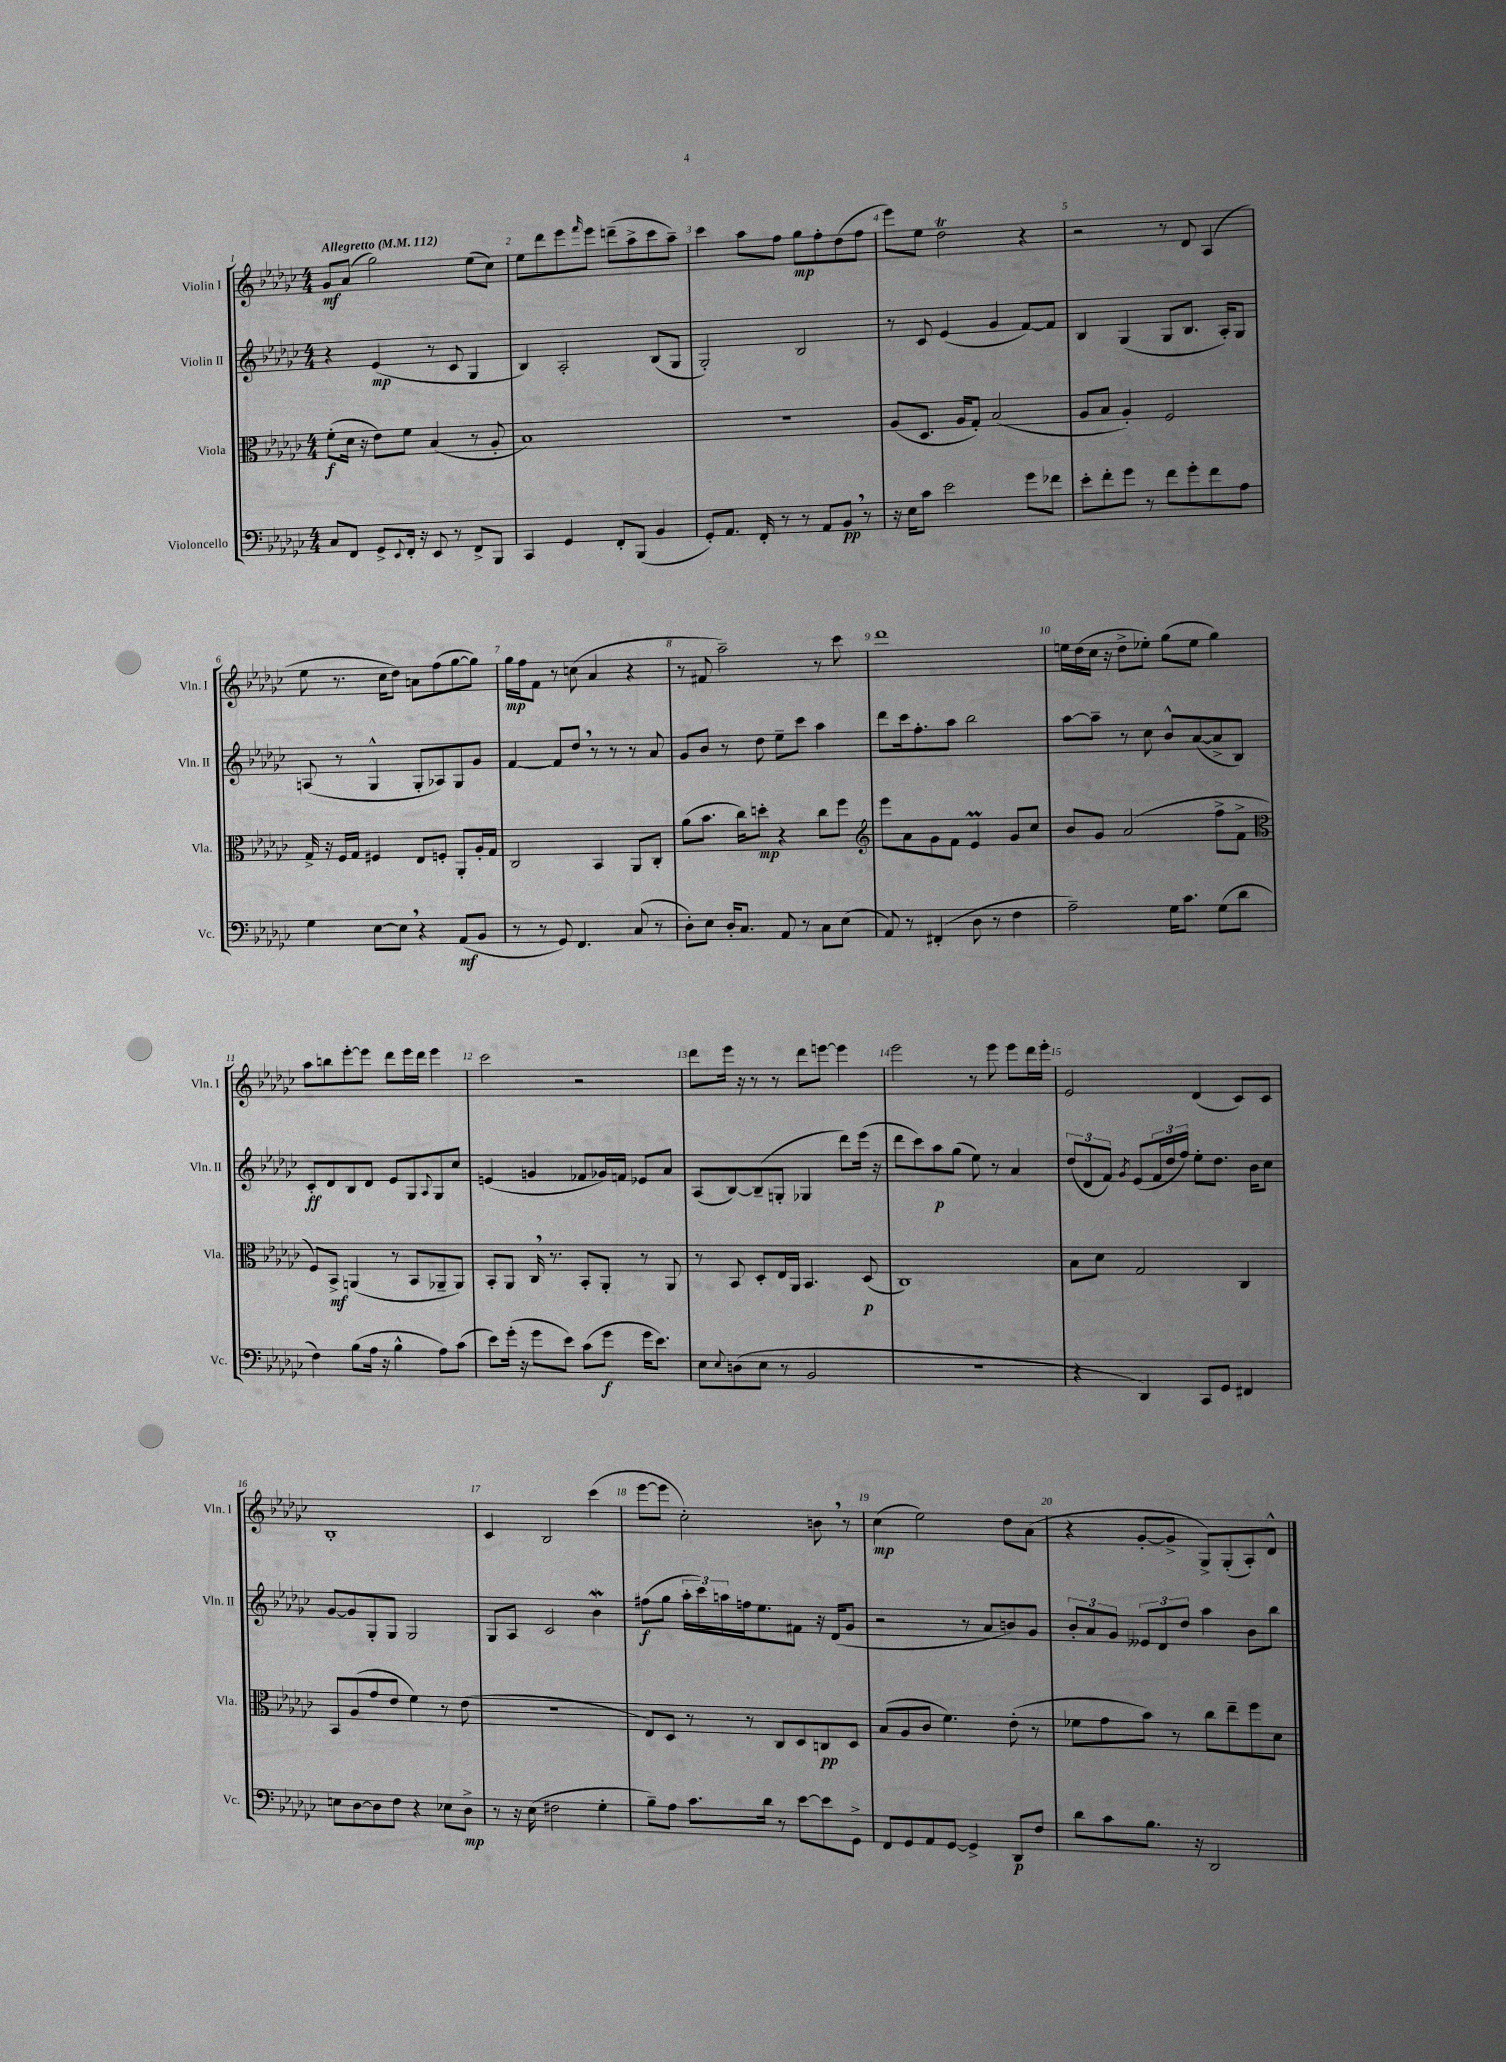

**kern	**dynam	**kern	**dynam	**kern	**dynam	**kern	**dynam
*part4	*part4	*part3	*part3	*part2	*part2	*part1	*part1
*staff4	*staff4	*staff3	*staff3	*staff2	*staff2	*staff1	*staff1
*I"Violoncello	*	*I"Viola	*	*I"Violin II	*	*I"Violin I	*
*I'Vc.	*	*I'Vla.	*	*I'Vln. II	*	*I'Vln. I	*
*clefF4	*	*clefC3	*	*clefG2	*	*clefG2	*
*k[b-e-a-d-g-c-]	*	*k[b-e-a-d-g-c-]	*	*k[b-e-a-d-g-c-]	*	*k[b-e-a-d-g-c-]	*
*M4/4	*	*M4/4	*	*M4/4	*	*M4/4	*
*MM112	*	*MM112	*	*MM112	*	*MM112	*
=1	=1	=1	=1	=1	=1	=1	=1
!	!	!	!	!	!	!LO:TX:a:B:t=Allegretto	!
8C-/L	.	(8f'\L	f	4r	.	8g-/L	mf
8FF/J	.	16d-\Jk	.	.	.	(8a-/J	.
.	.	16r	.	.	.	.	.
8GG-^/L	.	8e-\L)	.	(4e-/	mp	2gg-\)	.
8qqEE-/	.	.	.	.	.	.	.
16FF'/Jk	.	8f\J	.	.	.	.	.
16r	.	.	.	.	.	.	.
8EE-/	.	(4B-/	.	8r	.	.	.
8r	.	.	.	8c-/	.	.	.
8FF^/L	.	8r	.	4G-/	.	(8ee-\L	.
8BBB-/J	.	8A-'/	.	.	.	8cc-\J)	.
=2	=2	=2	=2	=2	=2	=2	=2
4CC-/	.	1B-)	.	4B-/)	.	8ee-\L	.
.	.	.	.	.	.	8ddd-\	.
4GG-/	.	.	.	2A-'/	.	8eee-\	.
.	.	.	.	.	.	16qqfff/	.
.	.	.	.	.	.	8eee-\J	.
8FF'/L	.	.	.	.	.	(8dddn~\L	.
(8BBB-/J	.	.	.	.	.	8aa-^\	.
4BB-/	.	.	.	(8B-/L	.	8ccc-\	.
.	.	.	.	8G-/J	.	8aa-~\J)	.
=3	=3	=3	=3	=3	=3	=3	=3
8GG-'/L)	.	1r	.	2G-'/)	.	4ccc-\	.
8.AA-/J	.	.	.	.	.	.	.
.	.	.	.	.	.	8aa-\L	.
16FF'/	.	.	.	.	.	.	.
8r	.	.	.	.	.	8ff\J	.
8r	.	.	.	2B-/	.	8gg-\L	mp
8AA-/L	.	.	.	.	.	8ff'\	.
8BB-,/J	pp	.	.	.	.	(8dd-\	.
8r	.	.	.	.	.	8ff\J	.
=4	=4	=4	=4	=4	=4	=4	=4
16r	.	(8A-/L	.	8r	.	8eee-\L)	.
16E-\KL	.	.	.	.	.	.	.
8c-\J	.	8.D-/J	.	8c-/	.	8ee-\J	.
2e-\	.	.	.	(4e-/	.	2dd-T\	.
.	.	16A-/KL	.	.	.	.	.
.	.	8G-'/J)	.	.	.	.	.
.	.	(2B-/	.	4g-/	.	.	.
8g-\L	.	.	.	[8f/L)	.	4r	.
8f-X\J	.	.	.	8f/J]	.	.	.
=5	=5	=5	=5	=5	=5	=5	=5
8e-'\L	.	8A-/L	.	4B-/	.	2r	.
8f'\	.	8B-/J	.	.	.	.	.
8g-\J	.	4A-'/)	.	(4G-/	.	.	.
8r	.	.	.	.	.	.	.
8f\L	.	2F/	.	8G-/L	.	8r	.
8g-'\	.	.	.	8.B-/J	.	8d-/	.
8f\	.	.	.	.	.	(4A-/	.
.	.	.	.	16A-'/KL)	.	.	.
8A-\J	.	.	.	8G-/J	.	.	.
!!LO:LB:g=z
=6	=6	=6	=6	=6	=6	=6	=6
4G-\	.	16G-^/	.	(8An/	.	8ee-\	.
.	.	16r	.	.	.	.	.
.	.	16F/LL	.	8r	.	8.r	.
.	.	16G-/JJ	.	.	.	.	.
[8E-\L	.	4F#X/	.	4G-^^/	.	.	.
.	.	.	.	.	.	16cc-\KL	.
8E-,\J]	.	.	.	.	.	8dd-\J)	.
4r	.	8E-/L	.	8G-'/L	.	8an\L	.
.	.	8Fn'/J	.	8A-X/)	.	(8ff\	.
(8AA-/L	mf	8AA-'/L	.	8G-/	.	[8gg-\	.
8BB-/J	.	16A-'/L	.	8g-/J	.	8gg-\J])	.
.	.	16G-/JJ	.	.	.	.	.
=7	=7	=7	=7	=7	=7	=7	=7
8r	.	2C-/	.	[4f/	.	16gg-\LL	mp
.	.	.	.	.	.	16ff\J	.
8r	.	.	.	.	.	8f\J	.
8GG-/)	.	.	.	8f/L]	.	8r	.
4.FF/	.	.	.	8dd-,/J	.	(8ccn\	.
.	.	4BB-/	.	8r	.	4a-/	.
.	.	.	.	8r	.	.	.
(8C-/	.	8AA-/L	.	8r	.	4r	.
8r	.	8C-'/J	.	8a-/	.	.	.
=8	=8	=8	=8	=8	=8	=8	=8
8D-'\L)	.	(8a-\L	.	8g-/L	.	8r	.
8E-\J	.	8.b-\J	.	8b-/J	.	8f#X/	.
16D-'/KL	.	.	.	8r	.	2aa-~\)	.
8.C-/J	.	16cc-\KL)	.	.	.	.	.
.	.	8ddn'\J	mp	8dd-\	.	.	.
8AA-/	.	4r	.	8ee-~\L	.	.	.
8r	.	.	.	8ccc-\J	.	.	.
8C-\L	.	8cc-\L	.	4aa-\	.	8r	.
(8E-\J	.	8ff\J	.	.	.	8ccc-\	.
=9	=9	=9	=9	=9	=9	=9	=9
*	*	*clefG2	*	*	*	*	*
8AA-/)	.	8eee-\L	.	8ddd-\L	.	1ddd-	.
8r	.	8a-\	.	16ccc-\k	.	.	.
.	.	.	.	8.ff'\	.	.	.
(4FF#X'/	.	8g-\	.	.	.	.	.
.	.	8f\J	.	8aa-\J	.	.	.
8D-\	.	4e-M/	.	2bb-\	.	.	.
8r	.	.	.	.	.	.	.
4F\	.	8g-/L	.	.	.	.	.
.	.	8cc-/J	.	.	.	.	.
=10	=10	=10	=10	=10	=10	=10	=10
2A-~\)	.	8b-/L	.	[8aa-\L	.	16een\LL	.
.	.	.	.	.	.	(16dd-\	.
.	.	8g-/J	.	8aa-~\J]	.	16cc-\JJ	.
.	.	.	.	.	.	16r	.
.	.	(2a-/	.	8r	.	8dd-^\L	.
.	.	.	.	8cc-\	.	8ee-X'\J)	.
16G-\KL	.	.	.	8b-^^/L	.	(8gg-\L	.
8.c-\J	.	.	.	.	.	.	.
.	.	.	.	([8a-/	.	8ee-\J	.
(8G-\L	.	8ff^\L	.	8a-^/]	.	4gg-\)	.
8d-\J	.	8f^\J	.	8B-/J)	.	.	.
!!LO:LB:g=z
=11	=11	=11	=11	=11	=11	=11	=11
*	*	*clefC3	*	*	*	*	*
4F\)	.	8F/L)	.	8c-'/L	ff	8aa-\L	.
.	.	8BB-^/J	mf	8d-/	.	8bbn\	.
(8B-\L	.	(4AAn/	.	8B-/	.	[8eee-'\	.
16A-\Jk	.	.	.	8d-/J	.	8eee-\J]	.
16r	.	.	.	.	.	.	.
4B-^^\	.	8r	.	8e-/L	.	8ddd-\L	.
.	.	8BB-/L	.	8G-/	.	16eee-\L	.
.	.	.	.	.	.	16ddd-\JJ	.
.	.	.	.	8qqA-/	.	.	.
8A-\L)	.	8AA-X~/	.	8G-/	.	4eee-\	.
(8c-\J	.	8AA-/J)	.	8cc-/J	.	.	.
=12	=12	=12	=12	=12	=12	=12	=12
8e-\L)	.	8BB-'/L	.	(4en/	.	2ccc-\	.
(16g-'\Jk	.	8AA-/J	.	.	.	.	.
16r	.	.	.	.	.	.	.
8g-\L	.	16C-,/	.	4gn/	.	.	.
.	.	8.r	.	.	.	.	.
8e-\J)	.	.	.	.	.	.	.
(8c-\L	.	8BB-'/L	.	8f-X/L	.	2r	.
8g-\J	f	8AA-'/J	.	16g-X/L)	.	.	.
.	.	.	.	16fn/JJ	.	.	.
16g-\KL	.	8r	.	8e-X/L	.	.	.
8.e-\J)	.	.	.	.	.	.	.
.	.	8AA-/	.	8a-/J	.	.	.
=13	=13	=13	=13	=13	=13	=13	=13
8E-\L	.	8r	.	(8A-/L	.	8ddd-\L	.
8qqE-/	.	.	.	.	.	.	.
(8Dn\	.	8BB-/	.	[8B-/)	.	16eee-\Jk	.
.	.	.	.	.	.	16r	.
8E-\J	.	8D-'/L	.	(8B-~/]	.	8r	.
8r	.	16E-/L	.	8Gn'/J	.	8r	.
.	.	16AA-/JJ	.	.	.	.	.
2BB-/	.	4.BB-/	.	4G-X/	.	8ddd-\L	.
.	.	.	.	.	.	[8eeen\J	.
.	.	.	.	8ddd-\L)	.	4eee\]	.
.	.	(8D-/	p	(16eee-\Jk	.	.	.
.	.	.	.	16r	.	.	.
=14	=14	=14	=14	=14	=14	=14	=14
1r	.	1C-)	.	8ddd-\L	.	2eee-\	.
.	.	.	.	8ccc-\)	.	.	.
.	.	.	.	8aa-\	p	.	.
.	.	.	.	(8gg-\J	.	.	.
.	.	.	.	8ee-\)	.	8r	.
.	.	.	.	8r	.	8eee-\	.
.	.	.	.	4a-/	.	8eee-\L	.
.	.	.	.	.	.	16ddd-\L	.
.	.	.	.	.	.	16eee-'\JJ	.
=15	=15	=15	=15	=15	=15	=15	=15
4r	.	8B-\L	.	(12dd-/L	.	2e-/	.
.	.	.	.	12d-/	.	.	.
.	.	8d-\J	.	.	.	.	.
.	.	.	.	12f/J)	.	.	.
.	.	.	.	8qg-/	.	.	.
4DD-/)	.	2G-/	.	(8e-/L	.	.	.
.	.	.	.	24f/L	.	.	.
.	.	.	.	24dd-/	.	.	.
.	.	.	.	24ff/JJ)	.	.	.
8CC-/L	.	.	.	8ee-'\L	.	(4d-/	.
8GG-/J	.	.	.	8.dd-\J	.	.	.
4FF#X/	.	4C-/	.	.	.	8c-/L)	.
.	.	.	.	16b-\KL	.	.	.
.	.	.	.	8cc-\J	.	8c-/J	.
!!LO:LB:g=z
=16	=16	=16	=16	=16	=16	=16	=16
8En\L	.	8BB-/L	.	[8g-/L	.	1B-'	.
[8D-\	.	(8A-/	.	8g-/]	.	.	.
8D-\]	.	8g-/	.	8G-'/	.	.	.
8F\J	.	8e-/J	.	8G-/J	.	.	.
4r	.	4f\)	.	2G-/	.	.	.
8E-X\L	.	8r	.	.	.	.	.
8D-^\J	mp	(8e-\	.	.	.	.	.
=17	=17	=17	=17	=17	=17	=17	=17
8r	.	1r	.	8G-/L	.	4c-/	.
16r	.	.	.	8A-/J	.	.	.
(16E-\	.	.	.	.	.	.	.
2F#X\	.	.	.	2c-/	.	2B-/	.
4G-'\	.	.	.	4b-W\	.	(4ccc-\	.
=18	=18	=18	=18	=18	=18	=18	=18
8B-~\L)	.	8E-/L)	.	(8ff#X\L	f	[8eee-\L	.
8A-\J	.	8D-/J	.	8gg-\J	.	8eee-\J]	.
8.c-\L	.	8r	.	24aa-'\LL	.	2cc-'\)	.
.	.	.	.	24ccc-\)	.	.	.
.	.	.	.	24aan\	.	.	.
.	.	8r	.	16ffn\J	.	.	.
16d-\Jk	.	.	.	8.ee-\	.	.	.
8r	.	8C-/L	.	.	.	.	.
[8e-\L	.	8D-/	.	8f#X\J	.	.	.
8e-\]	.	8Cn/	pp	16r	.	8bn,\	.
.	.	.	.	(16d-/KL	.	.	.
8GG-^\J	.	8D-/J	.	8g-/J	.	8r	.
=19	=19	=19	=19	=19	=19	=19	=19
8FF/L	.	(8B-/L	.	2r	.	(4cc-\	mp
8GG-/	.	8A-/	.	.	.	.	.
8AA-/	.	8c-/J	.	.	.	2ee-\)	.
[8GG-/J	.	4.f\)	.	.	.	.	.
4GG-^/]	.	.	.	8r	.	.	.
.	.	.	.	8a-/L	.	.	.
8DD-/L	p	(8e-'\	.	8bn/)	.	8dd-\L	.
8F/J	.	8r	.	8g-/J	.	(8a-\J	.
=20	=20	=20	=20	=20	=20	=20	=20
8d-\L	.	8f-X\L	.	12b-'/L	.	4r	.
.	.	.	.	12a-/	.	.	.
8c-\	.	8g-\	.	.	.	.	.
.	.	.	.	12g-/J	.	.	.
8.B-\J	.	8b-\J)	.	12e--X/L	.	[8g-'/L	.
.	.	.	.	12d-/	.	.	.
.	.	8r	.	.	.	8g-^/J]	.
.	.	.	.	12dd-/J	.	.	.
16r	.	.	.	.	.	.	.
2DD-/	.	8cc-\L	.	4aa-\	.	8G-^/L)	.
.	.	8ee-~\	.	.	.	(8G-'/	.
.	.	8ff\	.	8b-\L	.	8A-'/)	.
.	.	8d-\J	.	8bb-\J	.	8d-^^/J	.
==	==	==	==	==	==	==	==
*-	*-	*-	*-	*-	*-	*-	*-
